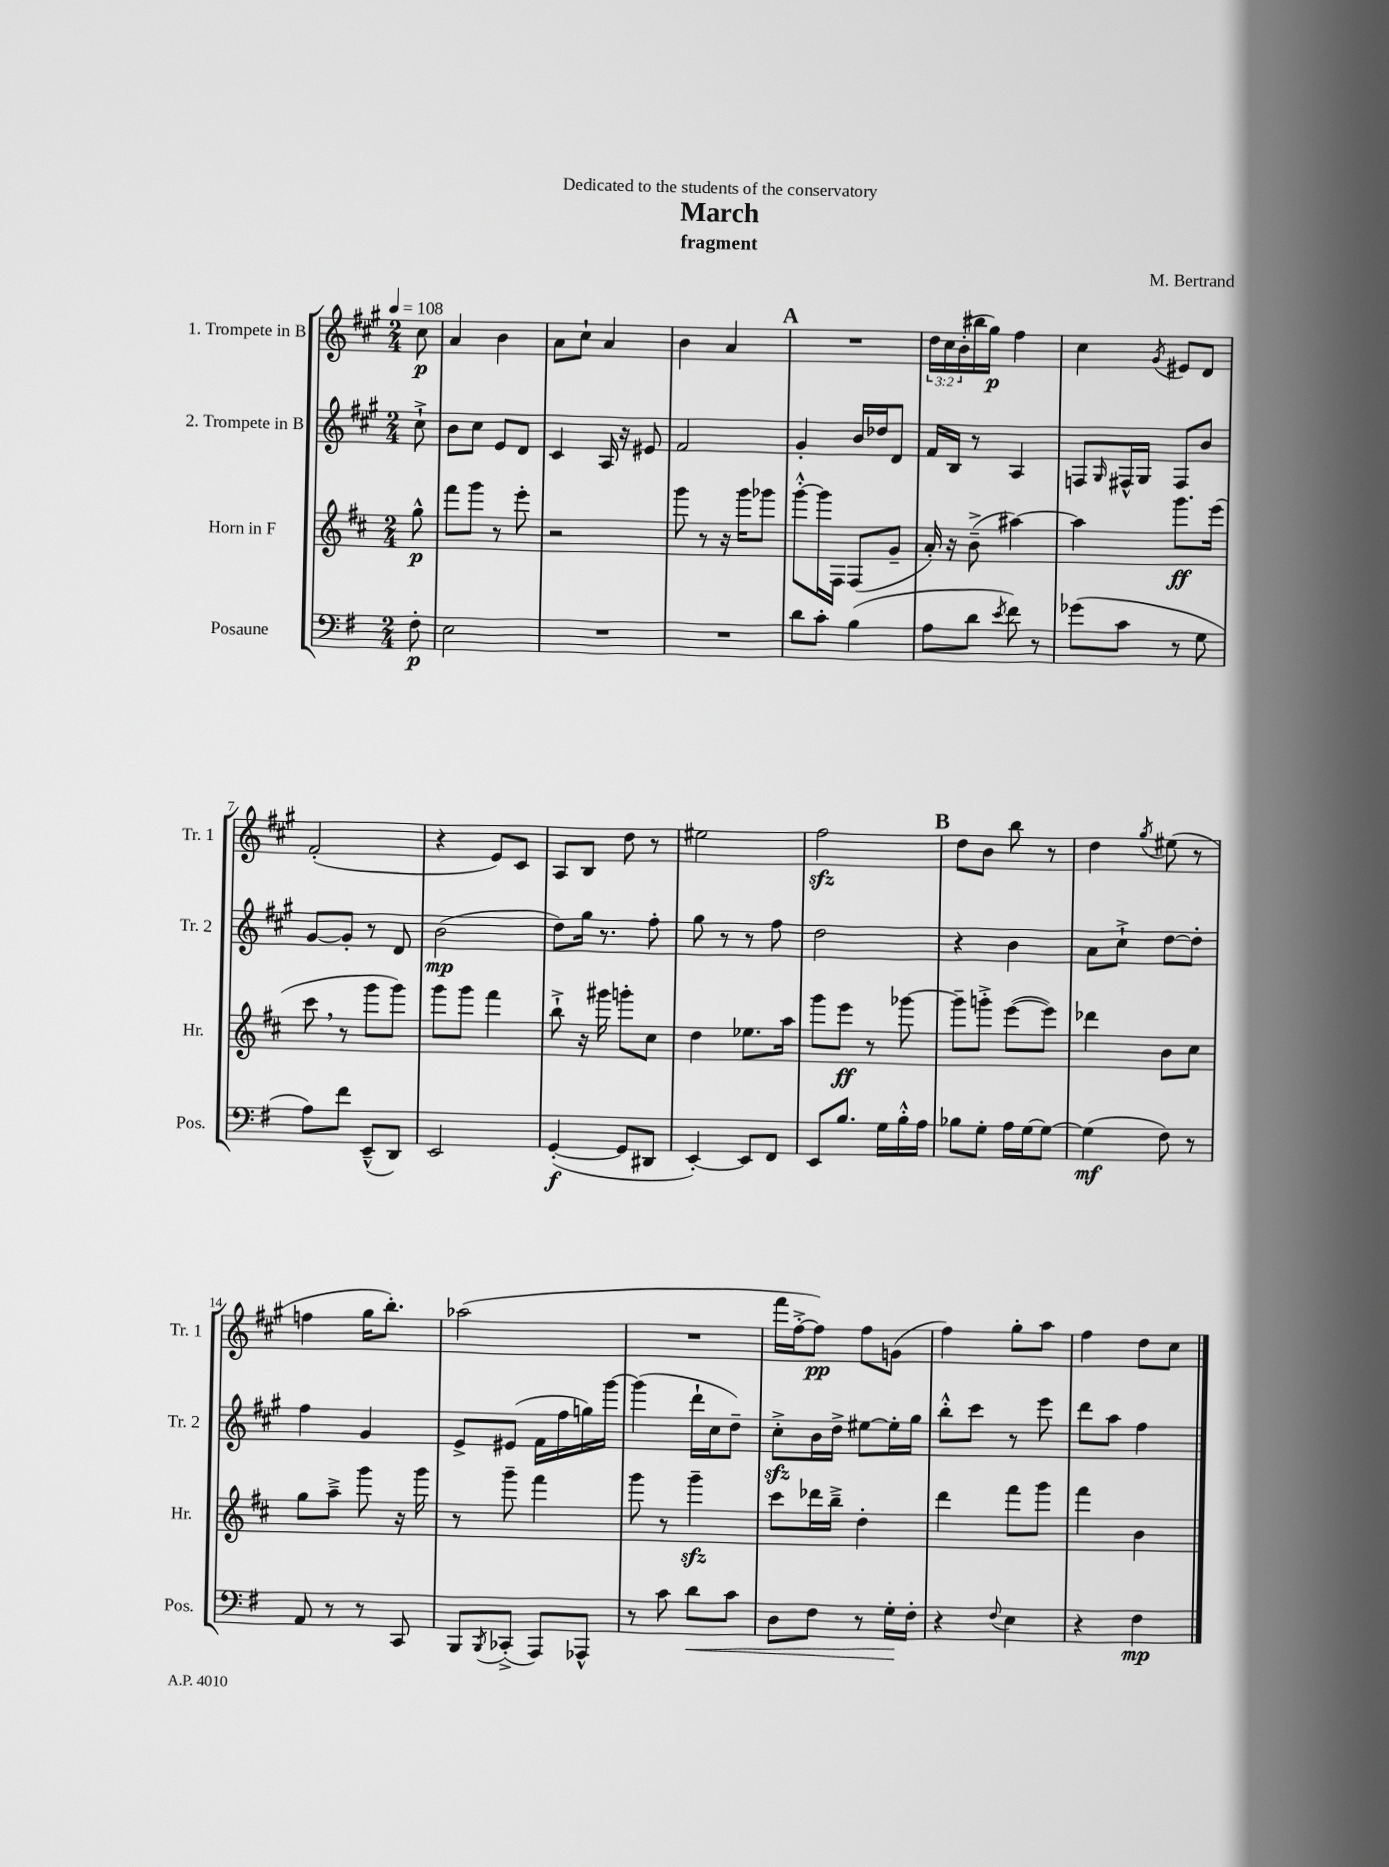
\header { title = "March" composer = "M. Bertrand" subtitle = "fragment" dedication = "Dedicated to the students of the conservatory" }
<<
\new StaffGroup <<
\new Staff = "s0" \with { instrumentName = "1. Trompete in B" shortInstrumentName = "Tr. 1" } {
    \clef treble \key a \major \numericTimeSignature \time 2/4 \override Staff.TupletNumber.text = #tuplet-number::calc-fraction-text \partial 8 \tempo 4 = 108
    cis''8\p |
    a'4 b'4 |
    a'8 cis''8-! a'4 |
    b'4 a'4 |
    \mark \markup { \bold "A" } R2 |
    \tuplet 3/2 { d''16 cis''16 b'16-.( } bis''16 gis''16\p) fis''4 |
    cis''4 \acciaccatura { gis'8 } eis'8 d'8 |
    fis'2-.( |
    r4 e'8) cis'8 |
    a8 b8 d''8 r8 |
    eis''2 |
    fis''2\sfz |
    \mark \markup { \bold "B" } d''8 b'8 b''8 r8 |
    d''4 \acciaccatura { gis''8 } eis''8( r8 |
    f''4 gis''16 b''8.-.) |
    aes''2( |
    R2 |
    fis'''16 fis''16~-.-> fis''8\pp) fis''8 g'8( |
    fis''4) gis''8-. a''8 |
    fis''4 d''8 cis''8 \bar "|." |
}
\new Staff = "s1" \with { instrumentName = "2. Trompete in B" shortInstrumentName = "Tr. 2" } {
    \clef treble \key a \major \numericTimeSignature \time 2/4 \partial 8
    cis''8-!-> |
    b'8 cis''8 e'8 d'8 |
    cis'4 a16 r16 eis'8 |
    fis'2 |
    \mark \markup { \bold "A" } gis'4-. b'16 des''16 d'8 |
    fis'16 b16 r8 a4 |
    f8 \grace { gis16 } fis16-^ gis16 fis8 b'8 |
    gis'8~ gis'8-. r8 d'8 |
    b'2\mp( |
    d''8) gis''16 r8. fis''8-. |
    gis''8 r8 r8 fis''8 |
    d''2 |
    \mark \markup { \bold "B" } r4 b'4 |
    a'8 cis''8-!-> d''8~ d''8-. |
    fis''4 gis'4 |
    e'8-> eis'8( fis'16 fis''16 g''16) gis'''16~ |
    gis'''4( d'''16-! cis''16 d''8--) |
    cis''8-.->\sfz b'16 d''16-> eis''8~ eis''16-. gis''16 |
    b''8-.-^ cis'''8 r8 e'''8 |
    d'''8 a''8 fis''4 \bar "|." |
}
\new Staff = "s2" \with { instrumentName = "Horn in F" shortInstrumentName = "Hr." } {
    \clef treble \key d \major \numericTimeSignature \time 2/4 \partial 8
    g''8-^\p |
    fis'''8 g'''8 r8 e'''8-. |
    r2 |
    g'''8 r8 r16 g'''16 ges'''8 |
    \mark \markup { \bold "A" } g'''8~-.-^ g'''16 fis16 fis8( g'8-- |
    a'16-.) r16 b'8--->( ais''4~) |
    ais''4 g'''8.\ff e'''16( |
    cis'''8 \breathe r8 g'''8 g'''8) |
    g'''8 g'''8 fis'''4 |
    b''8-!-> r16 gis'''16 g'''8-. cis''8 |
    d''4 ees''8. a''16 |
    g'''8 e'''8\ff r8 ges'''8~ |
    \mark \markup { \bold "B" } ges'''8-- g'''8-.-> e'''8~( e'''8) |
    des'''4 b'8 cis''8 |
    g''8 a''8---> g'''8 r16 g'''16 |
    r8 g'''8-- fis'''4 |
    g'''8 r8 g'''4--\sfz |
    cis'''8 des'''16 b''16---> d''4-. |
    d'''4 fis'''8 g'''8 |
    fis'''4 b'4 \bar "|." |
}
\new Staff = "s3" \with { instrumentName = "Posaune" shortInstrumentName = "Pos." } {
    \clef bass \key g \major \numericTimeSignature \time 2/4 \partial 8
    fis8-.\p |
    e2 |
    R2 |
    R2 |
    \mark \markup { \bold "A" } d'8 c'8-. b4( |
    a8 d'8 \acciaccatura { e'8 } fis'8) r8 |
    ges'8( c'8 r8 g8 |
    a8) fis'8 e,8---^( d,8) |
    e,2 |
    g,4~-.\f( g,8 dis,8 |
    e,4~-.) e,8 fis,8 |
    e,8 b8. g16 b16-.-^ a16 |
    \mark \markup { \bold "B" } bes8 g8-. a16 g16~ g8~ |
    g4\mf( fis8) r8 |
    a,8 r8 r8 c,8 |
    b,,8 \acciaccatura { b,,8 } ces,8-.->( a,,8) aes,,8-^ |
    r8 c'8 d'8\< c'8 |
    d8 fis8 r8 g16-.\! fis16-. |
    r4 \appoggiatura { fis8 } e4 |
    r4 fis4\mp \bar "|." |
}
>>
>>
